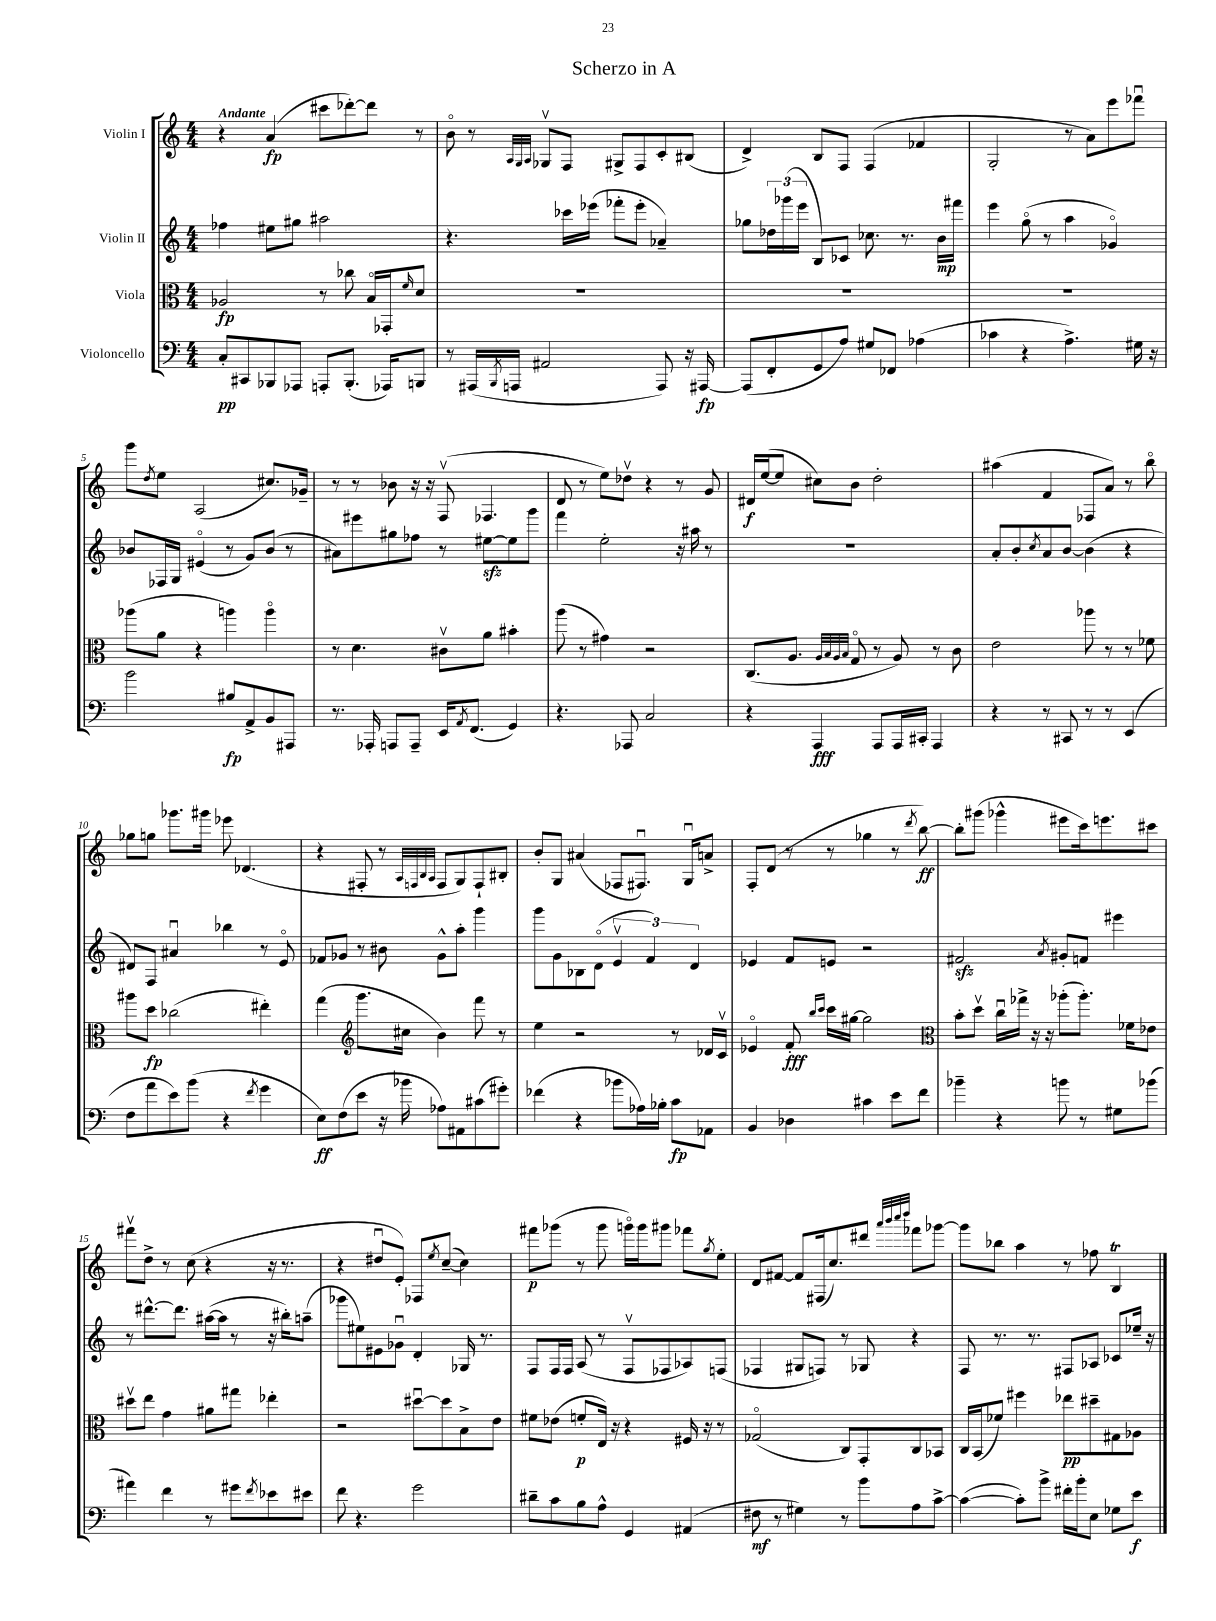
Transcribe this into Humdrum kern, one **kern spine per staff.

**kern	**dynam	**kern	**dynam	**kern	**dynam	**kern	**dynam
*part4	*part4	*part3	*part3	*part2	*part2	*part1	*part1
*staff4	*staff4	*staff3	*staff3	*staff2	*staff2	*staff1	*staff1
*I"Violoncello	*	*I"Viola	*	*I"Violin II	*	*I"Violin I	*
*clefF4	*	*clefC3	*	*clefG2	*	*clefG2	*
*k[]	*	*k[]	*	*k[]	*	*k[]	*
*M4/4	*	*M4/4	*	*M4/4	*	*M4/4	*
=1	=1	=1	=1	=1	=1	=1	=1
!	!	!	!	!	!	!LO:TX:a:B:t=Andante	!
8C'/L	pp	2A-X/	fp	4ff-X\	.	4r	.
8CC#X/	.	.	.	.	.	.	.
8BBB-X/	.	.	.	8ee#X\L	.	(4a/	fp
8AAA-X/J	.	.	.	8gg#X\J	.	.	.
8AAAn'/L	.	8r	.	2aa#X\	.	8ccc#X\L	.
(8.BBB-'/J	.	8cc-X\	.	.	.	[8ddd-X'\)	.
.	.	16B/LL	.	.	.	8ddd-\J]	.
16AAA-X/KL)	.	16GG-X'/J	.	.	.	.	.
.	.	16qqf/	.	.	.	.	.
8BBBn/J	.	8d/J	.	.	.	8r	.
=2	=2	=2	=2	=2	=2	=2	=2
8r	.	1r	.	4.r	.	8b\	.
(16AAA#X/LL	.	.	.	.	.	8r	.
8qBBB/	.	.	.	.	.	.	.
16AAAn/JJ	.	.	.	.	.	.	.
.	.	.	.	.	.	32qqA/LLL	.
.	.	.	.	.	.	32qqG/	.
.	.	.	.	.	.	32qqA/JJJ	.
2AA#X/	.	.	.	.	.	8G-Xv/L	.
.	.	.	.	16ccc-X\LL	.	8F/J	.
.	.	.	.	(16eee-X\JJ	.	.	.
.	.	.	.	8fff-X'\L	.	8G#X^/L	.
.	.	.	.	8eee-'\J	.	8F/	.
8AAA/)	.	.	.	4a-X~/)	.	8c'/	.
16r	.	.	.	.	.	(8B#X/J	.
[16AAA#X/	fp	.	.	.	.	.	.
=3	=3	=3	=3	=3	=3	=3	=3
(8AAA#/L]	.	1r	.	8gg-X\L	.	4d^/)	.
8FF'/	.	.	.	24dd-X\L	.	.	.
.	.	.	.	(24ggg-X\	.	.	.
.	.	.	.	24eee\JJ	.	.	.
8GG/	.	.	.	8B/L)	.	8B/L	.
8A/J)	.	.	.	8c-X/J	.	8F/J	.
8G#X/L	.	.	.	8.cc-X\	.	(4F/	.
8FF-X/J	.	.	.	.	.	.	.
.	.	.	.	8.r	.	.	.
(4A-X\	.	.	.	.	.	4f-X/	.
.	.	.	.	16b\LL	mp	.	.
.	.	.	.	16fff#X\JJ	.	.	.
=4	=4	=4	=4	=4	=4	=4	=4
4c-X\	.	1r	.	4eee\	.	2G'/	.
4r	.	.	.	(8gg\	.	.	.
.	.	.	.	8r	.	.	.
4.A^\)	.	.	.	4aa\	.	8r	.
.	.	.	.	.	.	8a\L)	.
.	.	.	.	4g-X/)	.	8eee\	.
16G#X\	.	.	.	.	.	8fff-Xu\J	.
16r	.	.	.	.	.	.	.
!!LO:LB:g=z
=5	=5	=5	=5	=5	=5	=5	=5
2b\	.	(8aa-X\L	.	8b-X/L	.	8ggg\L	.
.	.	.	.	.	.	8qdd/	.
.	.	8a\J	.	16F-X/L	.	8ee\J	.
.	.	.	.	16G/JJ	.	.	.
.	.	4r	.	(4e#X/	.	(2A/	.
8B#X/L	fp	4aan\)	.	8r	.	.	.
8AA^/	.	.	.	8g/L)	.	.	.
8BB/	.	4aa\	.	(8b-/J	.	8.cc#X/L)	.
8AAA#X/J	.	.	.	8r	.	.	.
.	.	.	.	.	.	16g-X~/Jk	.
=6	=6	=6	=6	=6	=6	=6	=6
8.r	.	8r	.	8a#X\L)	.	8r	.
.	.	4.d\	.	8eee#X\	.	8r	.
16AAA-X'/	.	.	.	.	.	.	.
8AAAn/L	.	.	.	8gg#X\	.	8b-X\	.
8AAA~/J	.	.	.	8ff-X\J	.	16r	.
.	.	.	.	.	.	16r	.
16EE/KL	.	8c#Xv\L	.	8r	.	(8Fv/	.
8qAA/	.	.	.	.	.	.	.
(8.FF/J	.	.	.	.	.	.	.
.	.	8a\J	.	[8ee#Xzz\L	.	4.F-X/	.
4GG/)	.	4b#X'\	.	8ee#\]	.	.	.
.	.	.	.	8ggg\J	.	.	.
=7	=7	=7	=7	=7	=7	=7	=7
4.r	.	(8aa\	.	4fff\	.	8d/	.
.	.	8r	.	.	.	8r	.
.	.	4g#X\)	.	2ee'\	.	8ee\L)	.
8AAA-X/	.	.	.	.	.	8dd-Xv\J	.
2C/	.	2r	.	.	.	4r	.
.	.	.	.	16r	.	8r	.
.	.	.	.	16aa#X\	.	.	.
.	.	.	.	8r	.	8g/	.
=8	=8	=8	=8	=8	=8	=8	=8
4r	.	(8.C/L	.	1r	.	16d#X/LL	f
.	.	.	.	.	.	([16ee/J	.
.	.	.	.	.	.	8ee/J]	.
.	.	8.A/J	.	.	.	.	.
4AAA/	fff	.	.	.	.	8cc#X\L)	.
.	.	32qqA/LLL	.	.	.	.	.
.	.	32qqB/	.	.	.	.	.
.	.	32qqA/	.	.	.	.	.
.	.	32qqB/JJJ	.	.	.	.	.
.	.	8G/	.	.	.	8b\J	.
8AAA/L	.	8r	.	.	.	2dd'\	.
16AAA/L	.	8A/)	.	.	.	.	.
16CC#X'/JJ	.	.	.	.	.	.	.
4AAA/	.	8r	.	.	.	.	.
.	.	8c\	.	.	.	.	.
=9	=9	=9	=9	=9	=9	=9	=9
4r	.	2e\	.	8a'/L	.	(4aa#X\	.
.	.	.	.	8b'/	.	.	.
.	.	.	.	8qcc/	.	.	.
8r	.	.	.	8a/	.	4f/	.
8CC#X/	.	.	.	[8b/J	.	.	.
8r	.	8aa-X\	.	(4b\]	.	8F-X/L	.
8r	.	8r	.	.	.	8a/J)	.
(4EE/	.	8r	.	4r	.	8r	.
.	.	8f-X\	.	.	.	8bb\	.
!!LO:LB:g=z
=10	=10	=10	=10	=10	=10	=10	=10
8F\L	.	8aa#X\L	.	8d#X/L)	.	8gg-X\L	.
8a\	.	8dd\J	fp	8F/J	.	8ggn\J	.
8e\)	.	(2cc-X\	.	4a#Xu/	.	8.ggg-X\L	.
(8b\J	.	.	.	.	.	.	.
.	.	.	.	.	.	16ggg#X\Jk	.
4r	.	.	.	4bb-X\	.	8eee-X\	.
.	.	.	.	.	.	(4.d-X/	.
8qf/	.	.	.	.	.	.	.
4g\	.	4ee#X'\)	.	8r	.	.	.
.	.	.	.	8e/	.	.	.
=11	=11	=11	=11	=11	=11	=11	=11
8E\L)	ff	(4gg\	.	8f-X/L	.	4r	.
(8F\	.	.	.	8g-X/J	.	.	.
*	*	*clefG2	*	*	*	*	*
8e\J	.	8.ggg\L	.	8r	.	8F#X'/	.
16r	.	.	.	8b#X\	.	8r	.
16b-X\	.	16cc#X\Jk	.	.	.	.	.
.	.	.	.	.	.	32qqA/LLL	.
.	.	.	.	.	.	32qqFn/	.
.	.	.	.	.	.	32qqB/	.
.	.	.	.	.	.	32qqA/JJJ	.
8A-X\L)	.	4b\)	.	8g-^^\L	.	8F/L	.
8AA#X\	.	.	.	8aa'\J	.	8G/)	.
(8c#X\	.	8fff\	.	4ggg\	.	8F`/	.
8g#X'\J)	.	8r	.	.	.	8B#X'/J	.
=12	=12	=12	=12	=12	=12	=12	=12
(4f-X\	.	4ee\	.	8ggg\L	.	8b'/L	.
.	.	.	.	8g\	.	8G/J	.
4r	.	2r	.	8B-X\	.	(4a#X/	.
.	.	.	.	(8d\J	.	.	.
8b-X\L	.	.	.	6ev/	.	8F-X/L	.
16A-X\L)	.	.	.	.	.	8.F#Xu/J)	.
.	.	.	.	6f/)	.	.	.
16B-X'\JJ	.	.	.	.	.	.	.
8c\L	fp	8r	.	.	.	.	.
.	.	.	.	.	.	16Gu/KL	.
.	.	.	.	6d/	.	.	.
8AA-X\J	.	16d-X/LL	.	.	.	8an^/J	.
.	.	16cv/JJ	.	.	.	.	.
=13	=13	=13	=13	=13	=13	=13	=13
4BB/	.	4e-X/	.	4e-X/	.	8F'/L	.
.	.	.	.	.	.	(8d/J	.
4D-X\	.	8f'/	fff	8f/L	.	8r	.
.	.	16qqbb/LL	.	.	.	.	.
.	.	16qqccc/JJ	.	.	.	.	.
.	.	16ccc\LL	.	8en/J	.	8r	.
.	.	[16gg#X\JJ	.	.	.	.	.
4c#X\	.	2gg#\]	.	2r	.	4gg-X\	.
8e\L	.	.	.	.	.	8r	.
.	.	.	.	.	.	8qddd/	.
8f\J	.	.	.	.	.	[8bb\)	ff
=14	=14	=14	=14	=14	=14	=14	=14
*	*	*clefC3	*	*	*	*	*
4b-X~\	.	8b'\L	.	2f#Xzz/	.	8bb'\L]	.
.	.	8ddv\J	.	.	.	(8ggg#X\J	.
4r	.	16ccu\LL	.	.	.	4ggg-X^^\	.
.	.	16gg-X^\JJ	.	.	.	.	.
.	.	16r	.	.	.	.	.
.	.	16r	.	.	.	.	.
.	.	.	.	8qa/	.	.	.
8bn\	.	(8aa-X'\L	.	8g#X'/L	.	8eee#X\L	.
8r	.	8.aa-'\J)	.	8fn/J	.	16ccc\k)	.
.	.	.	.	.	.	8.eeen\	.
8G#X\L	.	.	.	4eee#X\	.	.	.
.	.	16f-X\KL	.	.	.	.	.
(8b-X\J	.	8e-X\J	.	.	.	8ccc#X\J	.
!!LO:LB:g=z
=15	=15	=15	=15	=15	=15	=15	=15
4a#X\)	.	8dd#Xv\L	.	8r	.	8fff#Xv\L	.
.	.	8ee\J	.	[8.ddd#X^^\L	.	8dd^\J	.
4f\	.	4g\	.	.	.	8r	.
.	.	.	.	8.ddd#\J]	.	.	.
.	.	.	.	.	.	(8cc\	.
8r	.	8a#X\L	.	([16aa#X\LL	.	4r	.
.	.	.	.	16aa#\JJ]	.	.	.
8g#X\L	.	8gg#X\J	.	8r	.	.	.
8qf/	.	.	.	.	.	.	.
8e-X\	.	4ee-X'\	.	16r	.	16r	.
.	.	.	.	16bb#X'\KL)	.	8.r	.
8e#X\J	.	.	.	(8aan~\J	.	.	.
=16	=16	=16	=16	=16	=16	=16	=16
8f\	.	2r	.	8ggg-X\L	.	4r	.
4.r	.	.	.	8ee#X\)	.	.	.
.	.	.	.	8e#X\	.	8dd#Xu/L	.
.	.	.	.	8g-Xu\J	.	8e'/J)	.
2g\	.	[8dd#Xu\L	.	4d'/	.	8F-X/L	.
.	.	.	.	.	.	8qee/	.
.	.	8dd#\]	.	.	.	([8cc~/J	.
.	.	8B^\	.	16G-X/	.	4cc\])	.
.	.	.	.	8.r	.	.	.
.	.	8e\J	.	.	.	.	.
=17	=17	=17	=17	=17	=17	=17	=17
8d#X~\L	.	8f#X\L	.	8F/L	.	8fff#X\L	p
8c\	.	(8e-X\J	.	16F/L	.	(8ggg-X\J	.
.	.	.	.	16F/JJ	.	.	.
8B\	.	8fn'/L	p	(8A/	.	8r	.
8A^^\J	.	16E/Jk)	.	8r	.	8ggg-\	.
.	.	16r	.	.	.	.	.
4GG/	.	4r	.	8Fv/L	.	16gggn\LL)	.
.	.	.	.	.	.	16ggg\J	.
.	.	.	.	8F-X/	.	8ggg#X\J	.
(4AA#X/	.	16F#X/	.	8A-X/)	.	8fff-X\L	.
.	.	16r	.	.	.	.	.
.	.	.	.	.	.	8qgg/	.
.	.	8r	.	(8Fn/J	.	8ee'\J	.
=18	=18	=18	=18	=18	=18	=18	=18
8F#X\	mf	(2G-X/	.	4F-X/	.	8d/L	.
8r	.	.	.	.	.	[8f#X/J	.
4G#X\)	.	.	.	8G#X/L	.	8f#/L]	.
.	.	.	.	8Fn/J)	.	(16F#X/k	.
.	.	.	.	.	.	8.cc/)	.
8r	.	8C/L)	.	8r	.	.	.
8b\L	.	8GG'/	.	8G-X/	.	8ddd#X/J	.
.	.	.	.	.	.	32qqaaa/LLL	.
.	.	.	.	.	.	32qqbbb/	.
.	.	.	.	.	.	32qqcccc/	.
.	.	.	.	.	.	32qqdddd/JJJ	.
8A\	.	8C/	.	4r	.	8fff-X\L	.
[8c^\J	.	8BB-X/J	.	.	.	[8ggg-X\J	.
=19	=19	=19	=19	=19	=19	=19	=19
(4c\_	.	16C/LL	.	8F/	.	8ggg-\L]	.
.	.	(16BB/J	.	.	.	.	.
.	.	8f-X/J)	.	8.r	.	8bb-X\J	.
8c'\L])	.	4ff#X\	.	.	.	4aa\	.
.	.	.	.	8.r	.	.	.
8b^\J	.	.	.	.	.	.	.
16f#X'\LL	.	8ee-X\L	pp	8F#X/L	.	8r	.
16b'\J	.	.	.	.	.	.	.
8E\J	.	8dd#X~\	.	8A-X/J	.	8ff-X\	.
8G-X\L	.	8G#X\	.	8c-X/L	.	4Bt/	.
8e\J	f	8A-X\J	.	16ee-X~/Jk	.	.	.
.	.	.	.	16r	.	.	.
==	==	==	==	==	==	==	==
*-	*-	*-	*-	*-	*-	*-	*-
